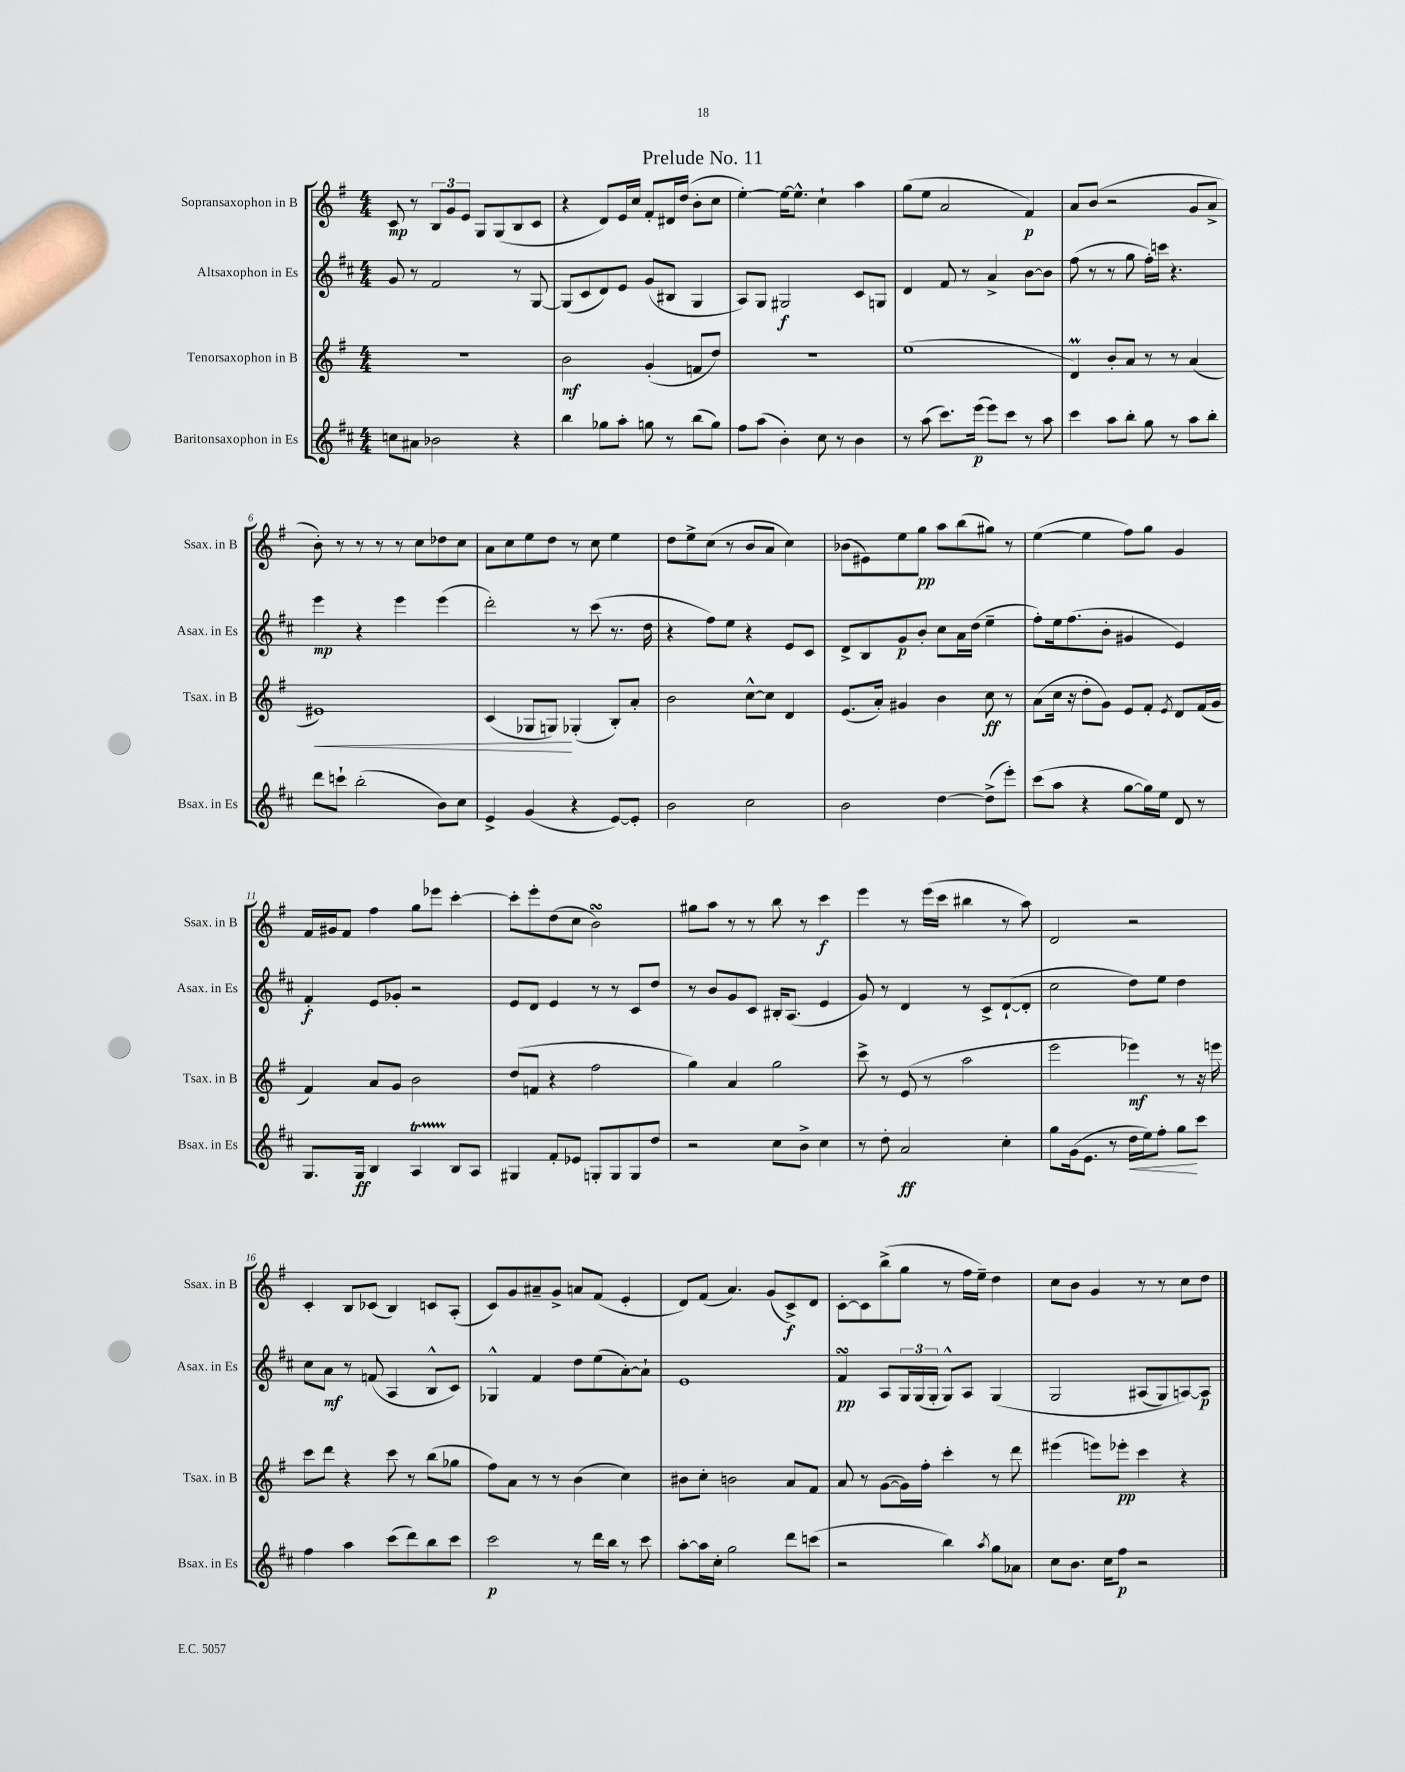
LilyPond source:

\header { title = "Prelude No. 11" }
<<
\new StaffGroup <<
\new Staff = "s0" \with { instrumentName = "Sopransaxophon in B" shortInstrumentName = "Ssax. in B" } {
    \clef treble \key g \major \numericTimeSignature \time 4/4
    c'8\mp r8 \tuplet 3/2 { b8 g'8 e'8 } g8 g8( b8 c'8 |
    r4 d'8) e'16 c''16 fis'8-. dis'16 d''16( b'8-. c''8 |
    e''4~-.) e''16~ e''8.-^ c''4-! a''4 |
    g''8( e''8 a'2 fis'4\p) |
    a'8 b'8( r2 g'8 a'8-> |
    b'8-.) r8 r8 r8 r8 c''8 des''8 c''8 |
    a'8 c''8 e''8 d''8 r8 c''8 e''4 |
    d''8 e''8-> c''8( r8 b'8 a'8 c''4) |
    bes'8( eis'8) e''8 g''8\pp a''8 b''8( gis''8) r8 |
    e''4~( e''4 fis''8) g''8 g'4 |
    fis'16 gis'16 fis'8 fis''4 g''8 ees'''8 c'''4~-. |
    c'''8-. e'''8-. d''8( c''8 b'2\turn) |
    gis''8 a''8 r8 r8 b''8 r8 c'''4\f |
    e'''4 r8 e'''16( c'''16 bis''4 r8 a''8) |
    d'2 r2 |
    c'4-. b8 ces'8( b4) c'8 a8-.( |
    c'8) g'8 ais'8-- g'8-> a'8 fis'8( e'4-. |
    d'8) fis'8( a'4.) g'8( c'8->\f) d'8 |
    c'8~-. c'8 b''8->( g''8 r8 fis''16 e''16--) d''4 |
    c''8 b'8 g'4 r8 r8 c''8 d''8 \bar "|." |
}
\new Staff = "s1" \with { instrumentName = "Altsaxophon in Es" shortInstrumentName = "Asax. in Es" } {
    \clef treble \key d \major \numericTimeSignature \time 4/4
    g'8 r8 fis'2 r8 g8~ |
    g8( cis'8 d'8) e'8 g'8( bis8 g4 |
    a8) g8 gis2\f cis'8 g8 |
    d'4 fis'8 r8 a'4-> b'8~ b'8 |
    fis''8( r8 r8 g''8 fis''16-.) c'''16 r4. |
    e'''4\mp r4 e'''4 e'''4( |
    d'''2-.) r8 cis'''8( r8. d''16 |
    r4 fis''8) e''8 r4 e'8 cis'8 |
    d'8-> b8 g'8\p b'8-. cis''8 a'16 d''16( e''4-- |
    fis''8-.) e''16 fis''8.( b'8-. gis'4 e'4) |
    fis'4-.\f e'8 ges'8-. r2 |
    e'8 d'8 e'4 r8 r8 cis'8 d''8 |
    r8 b'8 g'8 cis'8 bis16-. a8.( e'4 |
    g'8) r8 d'4 r8 cis'8-> d'8~-!( d'8-. |
    cis''2 d''8) e''8 d''4 |
    cis''8 a'8\mf r8 f'8( a4 b8-^ cis'8) |
    ges4-^ fis'4 d''8 e''8( a'8~-.) a'8-! |
    e'1 |
    fis'4\turn\pp a8 \tuplet 3/2 { g16 g16( g16-. } g8-^) a8 g4\( |
    g2 ais8( g8) a8~\) a8\p \bar "|." |
}
\new Staff = "s2" \with { instrumentName = "Tenorsaxophon in B" shortInstrumentName = "Tsax. in B" } {
    \clef treble \key g \major \numericTimeSignature \time 4/4
    R1 |
    b'2\mf g'4-.( f'8 d''8) |
    R1 |
    e''1( |
    d'4\prall) b'8-. a'8 r8 r8 a'4( |
    eis'1\<) |
    c'4( ges8 g8\!) ges4-.( b8-.) a'8-. |
    b'2 c''8~-^ c''8 d'4 |
    e'8.( a'16-.) gis'4 b'4 c''8\ff r8 |
    a'8( c''16 r16 d''8-. g'8) e'8 fis'8-. \acciaccatura { e'8 } d'8 fis'16( g'16 |
    fis'4) a'8 g'8 b'2 |
    d''8( f'8 r4 fis''2 |
    g''4) a'4 g''2 |
    c'''8-> r8 e'8( r8 a''2 |
    e'''2 ees'''4\mf) r8 r16 e'''16 |
    c'''8 d'''8 r4 c'''8 r8 b''8( ges''8 |
    fis''8) a'8 r8 r8 b'4( c''4) |
    bis'8 c''8-. b'2 a'8 fis'8 |
    a'8 r8 g'8~( g'16) fis''16-. c'''4-. r8 d'''8 |
    eis'''4( e'''8) ees'''8-.\pp c'''4 r4 \bar "|." |
}
\new Staff = "s3" \with { instrumentName = "Baritonsaxophon in Es" shortInstrumentName = "Bsax. in Es" } {
    \clef treble \key d \major \numericTimeSignature \time 4/4
    c''8 ais'8 bes'2 r4 |
    b''4 ges''8 a''8-. g''8 r8 b''8( g''8) |
    fis''8 a''8( b'4-.) cis''8 r8 b'4 |
    r8 a''8( cis'''8.) e'''16\p( e'''8) cis'''8 r8 a''8 |
    cis'''4 a''8 b''8-. g''8 r8 a''8 b''8-. |
    d'''8 c'''8-! b''2-.( b'8) cis''8 |
    e'4-> g'4( r4 e'8~) e'8-. |
    b'2 cis''2 |
    b'2 d''4~ d''8->( e'''8-.) |
    cis'''8( a''8 r4 g''8~ g''16) e''16 d'8 r8 |
    g8. g16\ff b4 a4\startTrillSpan b8\stopTrillSpan a8 |
    gis4 fis'8-. ees'8 g8-. g8 g8 d''8 |
    r2 cis''8 b'8-> cis''4 |
    r8 d''8-. a'2\ff cis''4-. |
    g''8 g'16( e'8. r8 d''16\< e''16) fis''8-. g''8\! cis'''8 |
    fis''4 a''4 cis'''8( d'''8) b''8 cis'''8 |
    cis'''2\p r8 d'''16 b''16 r8 cis'''8 |
    a''8~-. a''16 cis''16-. g''2 d'''8 c'''8( |
    r2 b''4) \acciaccatura { a''8 } g''8 aes'8 |
    cis''8 b'8. cis''16 fis''8\p r2 \bar "|." |
}
>>
>>
